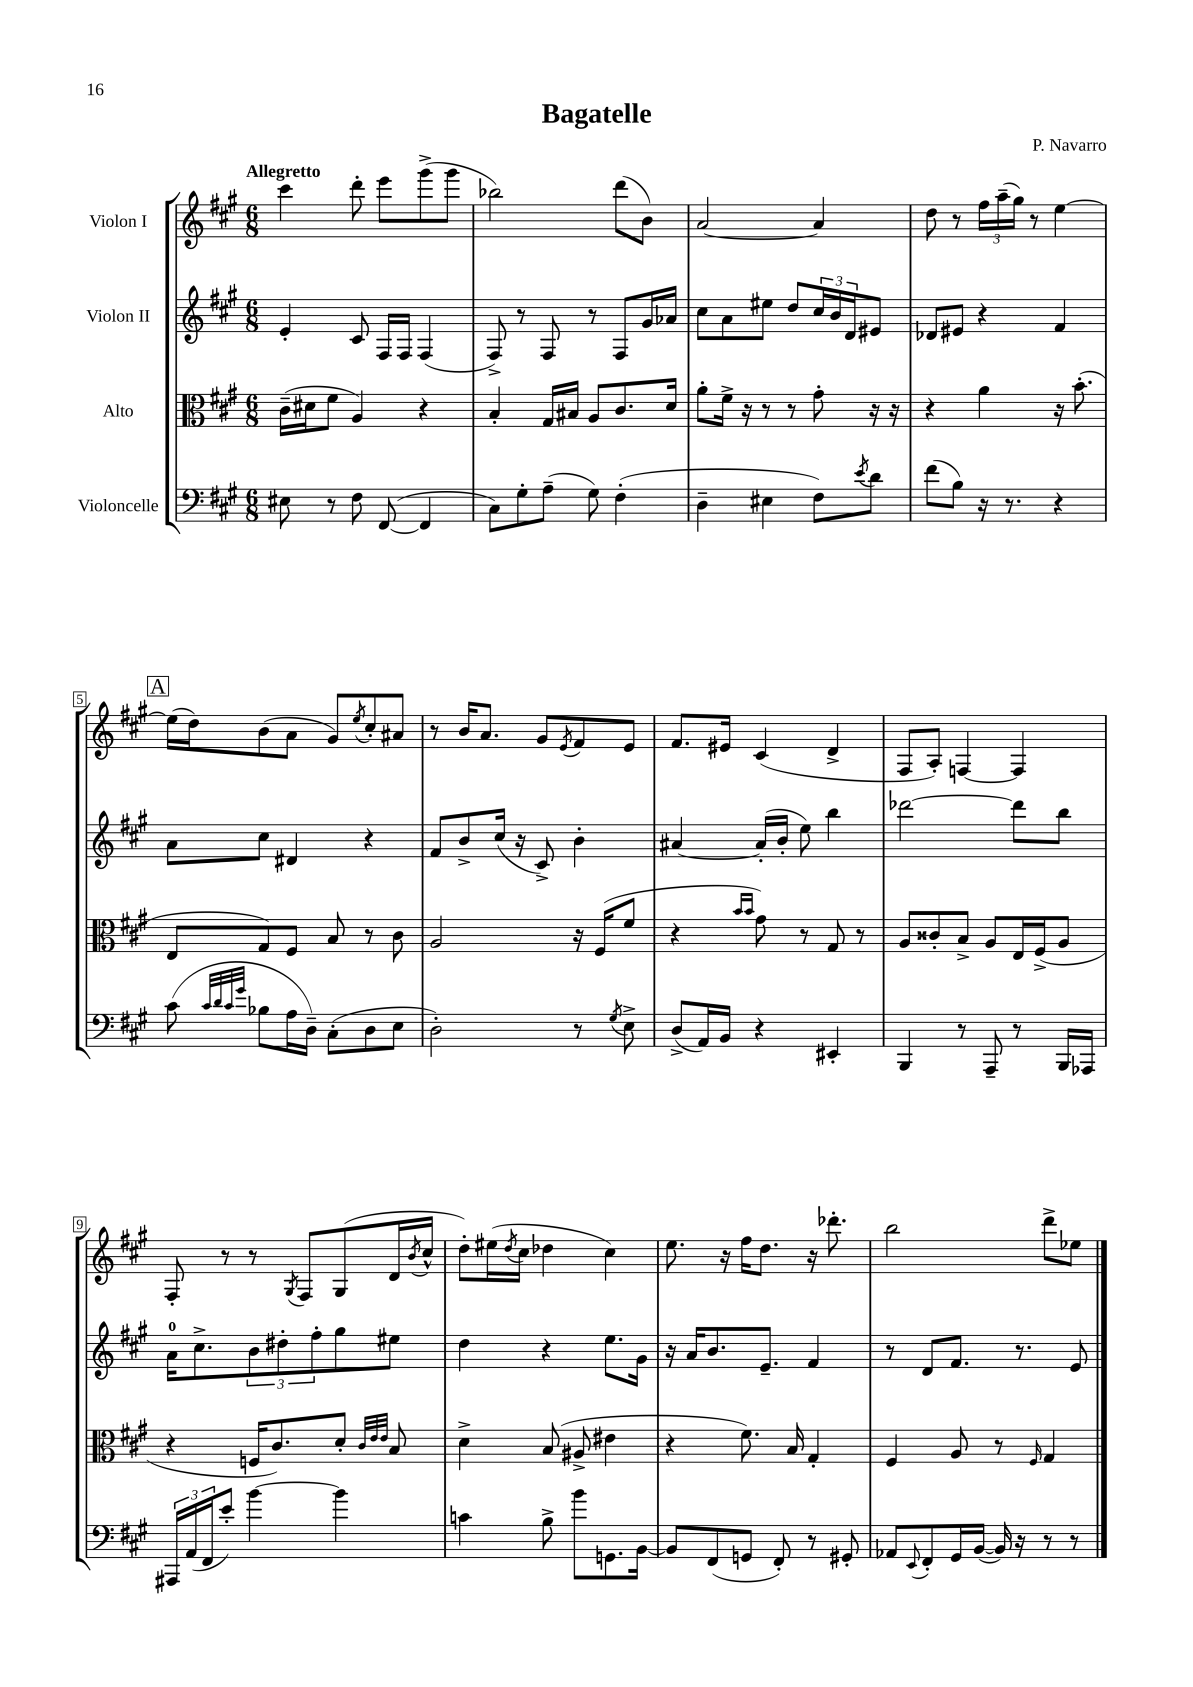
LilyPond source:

\header { title = "Bagatelle" composer = "P. Navarro" }
<<
\new StaffGroup <<
\new Staff = "s0" \with { instrumentName = "Violon I" } {
    \clef treble \key a \major \numericTimeSignature \time 6/8 \tempo "Allegretto"
    cis'''4 d'''8-. e'''8 gis'''8->( gis'''8 |
    bes''2) d'''8( b'8) |
    a'2~ a'4 |
    d''8 r8 \tuplet 3/2 { fis''16 a''16--( gis''16) } r8 e''4~ |
    \mark \markup { \box "A" } e''16( d''16) b'8( a'8 gis'8) \acciaccatura { e''8 } cis''8-. ais'8 |
    r8 b'16 a'8. gis'8 \acciaccatura { e'8 } fis'8 e'8 |
    fis'8. eis'16 cis'4( d'4-> |
    fis8 a8-.) f4~ f4 |
    fis8-. r8 r8 \acciaccatura { gis8 } fis8 gis8( d'16 \acciaccatura { b'8 } cis''16-^ |
    d''8-.) eis''16( \acciaccatura { d''8 } cis''16 des''4 cis''4) |
    e''8. r16 fis''16 d''8. r16 des'''8.-. |
    b''2 d'''8-> ees''8 \bar "|." |
}
\new Staff = "s1" \with { instrumentName = "Violon II" } {
    \clef treble \key a \major \numericTimeSignature \time 6/8
    e'4-. cis'8 fis16 fis16 fis4( |
    fis8->) r8 fis8 r8 fis8 gis'16 aes'16 |
    cis''8 a'8 eis''8 d''8 \tuplet 3/2 { cis''16 b'16 d'16 } eis'8 |
    des'8 eis'8 r4 fis'4 |
    \mark \markup { \box "A" } a'8 cis''8 dis'4 r4 |
    fis'8 b'8-> cis''16( r16 cis'8->) b'4-. |
    ais'4~ ais'16-.( b'16-. e''8) b''4 |
    des'''2~ des'''8 b''8 |
    a'16-0 cis''8.-> \tuplet 3/2 { b'8 dis''8-. fis''8-. } gis''8 eis''8 |
    d''4 r4 e''8. gis'16 |
    r16 a'16 b'8. e'8.-- fis'4 |
    r8 d'8 fis'8. r8. e'8 \bar "|." |
}
\new Staff = "s2" \with { instrumentName = "Alto" } {
    \clef alto \key a \major \numericTimeSignature \time 6/8
    cis'16--( dis'16 fis'8 a4) r4 |
    b4-. gis16 bis16 a8 cis'8. d'16 |
    a'8-. fis'16-> r16 r8 r8 gis'8-. r16 r16 |
    r4 a'4 r16 b'8.-.( |
    \mark \markup { \box "A" } e8 gis8) fis8 b8 r8 cis'8 |
    a2 r16 fis16( fis'8 |
    r4 \grace { b'16 b'16 } gis'8) r8 gis8 r8 |
    a8 cisis'8-. b8-> a8 e16 fis16->( a8 |
    r4 f16 cis'8.) d'8-. \grace { cis'32 e'32 e'32 } b8 |
    d'4-> b8( ais8-> eis'4 |
    r4 fis'8.) b16 gis4-. |
    fis4 a8 r8 \grace { fis16 } gis4 \bar "|." |
}
\new Staff = "s3" \with { instrumentName = "Violoncelle" } {
    \clef bass \key a \major \numericTimeSignature \time 6/8
    eis8 r8 fis8 fis,8~( fis,4 |
    cis8) gis8-. a8--( gis8) fis4-.( |
    d4-- eis4 fis8) \acciaccatura { e'8 } d'8 |
    fis'8( b8) r16 r8. r4 |
    \mark \markup { \box "A" } cis'8( \grace { cis'32 d'32 cis'32 gis'32 } bes8 a16 d16--) cis8-.( d8 e8 |
    d2-.) r8 \acciaccatura { gis8 } e8-> |
    d8->( a,16) b,16 r4 eis,4-. |
    b,,4 r8 a,,8-- r8 b,,16 aes,,16 |
    \tuplet 3/2 { ais,,16 a,16( fis,16 } e'8-.) b'4~ b'4 |
    c'4 b8-> b'8 g,8. b,16~ |
    b,8 fis,8( g,8 fis,8-.) r8 gis,8-. |
    aes,8 \appoggiatura { e,8 } fis,8-. gis,16 b,16~( b,16) r16 r8 r8 \bar "|." |
}
>>
>>
\layout { \context { \Score \override BarNumber.stencil = #(make-stencil-boxer 0.1 0.3 ly:text-interface::print) } }
